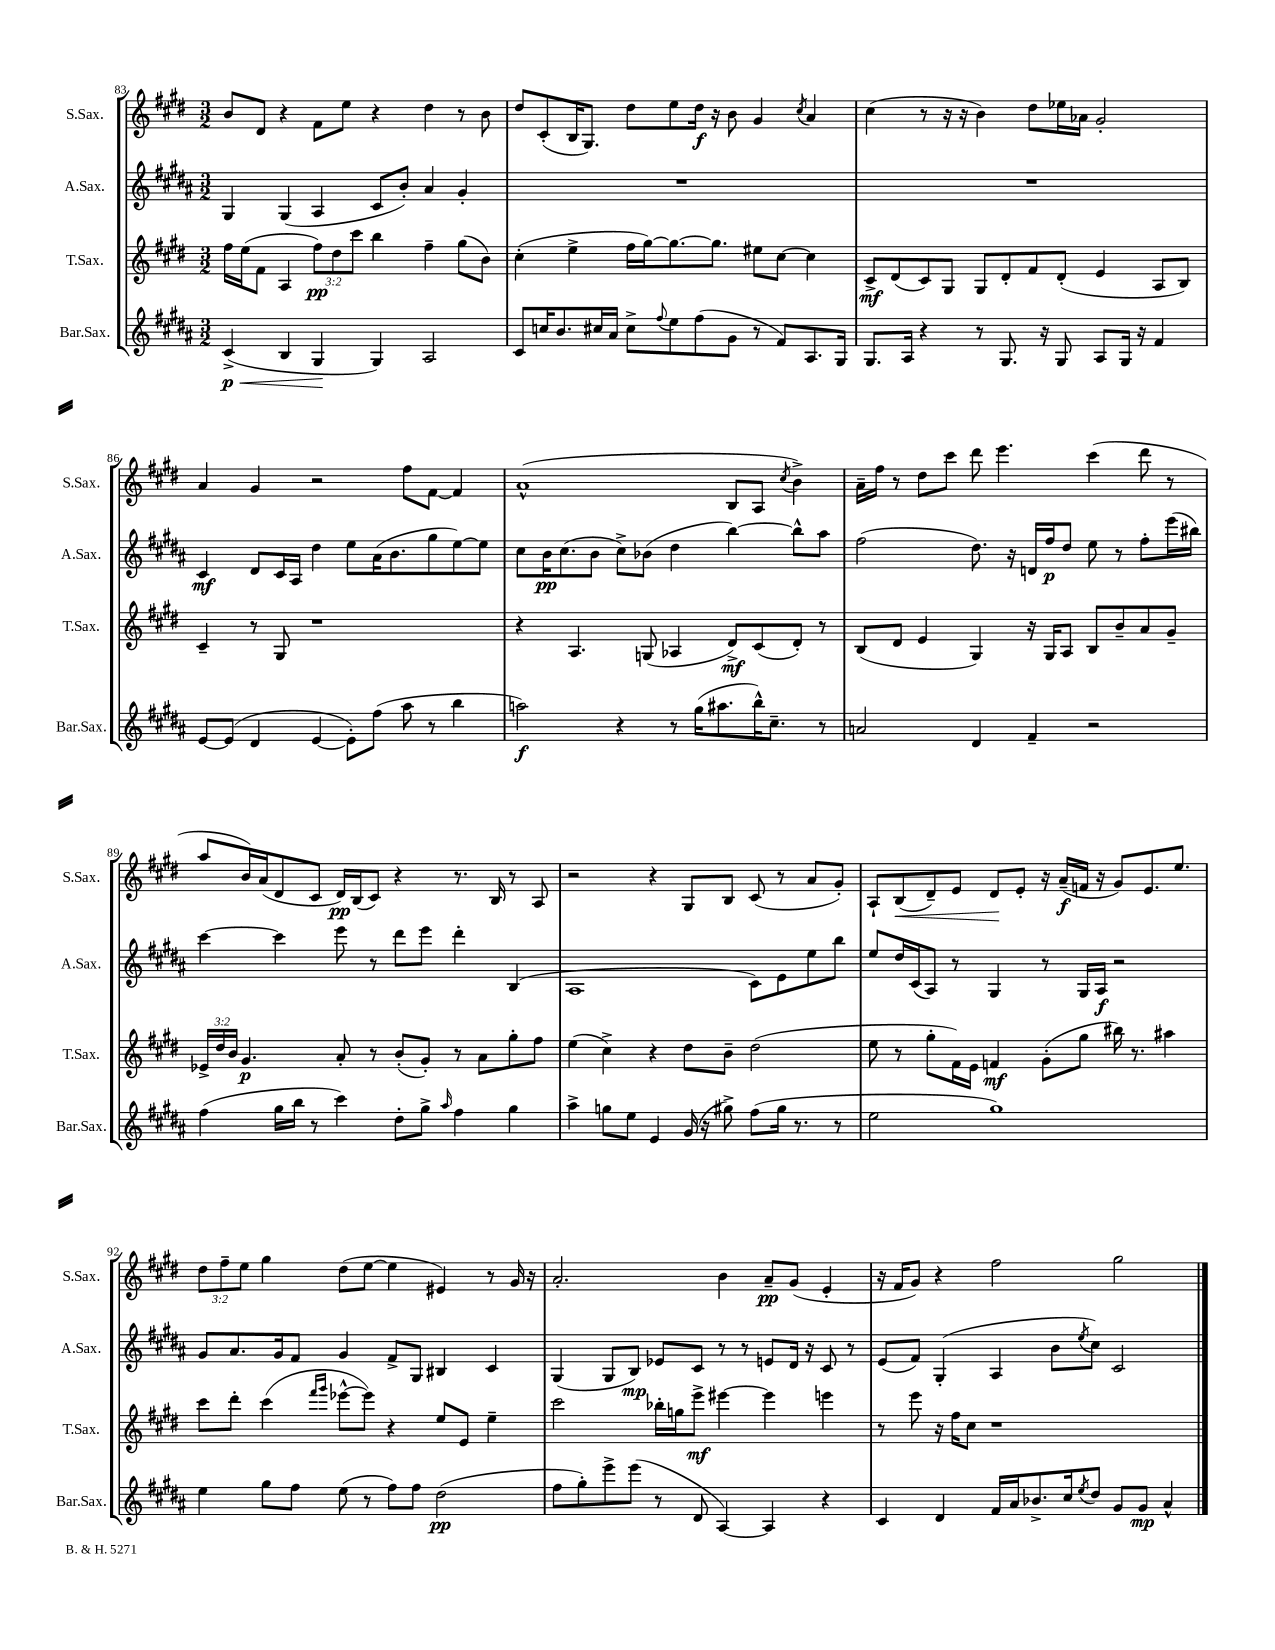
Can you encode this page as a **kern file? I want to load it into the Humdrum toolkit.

**kern	**kern	**kern	**kern
*staff4	*staff3	*staff2	*staff1
*clefG2	*clefG2	*clefG2	*clefG2
*k[f#c#g#d#a#]	*k[f#c#g#d#]	*k[f#c#g#d#a#]	*k[f#c#g#d#]
*M3/2	*M3/2	*M3/2	*M3/2
(4c#^/	16ff#\LL	4G#/	8b/L
.	(16ee\J	.	.
.	8f#\J	.	8d#/J
4B/	4A/	(4G#/	4r
4G#/	12ff#\L)	4A#/	8f#\L
.	12dd#\	.	.
.	.	.	8ee\J
.	12ccc#\J	.	.
4G#/)	4bb\	8c#/L	4r
.	.	8b'/J)	.
2A#/	4ff#~\	4a#/	4dd#\
.	(8gg#\L	4g#'/	8r
.	8b\J)	.	8b\
=	=	=	=
8c#/L	(4cc#'\	1.r	8dd#/L
16cc/K	.	.	(8c#'/
8.b/	.	.	.
.	4ee^\	.	16B/K
.	.	.	8.G#/J)
16cc#/L	.	.	.
16a#/JJ	.	.	.
8cc#^\L	16ff#\LL	.	8dd#\L
.	[16gg#\J)	.	.
8qqff#/	.	.	.
8ee\	8.gg#\_	.	8ee\
(8ff#\	.	.	16dd#\Jk
.	8.gg#\]J	.	16r
8g#\J	.	.	8b\
8r	8ee#\L	.	4g#/
8f#/L)	[8cc#\J	.	.
.	.	.	8qcc#/
8.A#/	4cc#\]	.	4a/
16G#/Jk	.	.	.
=	=	=	=
8.G#/L	8c#^/L	1.r	(4cc#\
.	(8d#/	.	.
16A#/Jk	.	.	.
4r	8c#/)	.	8r
.	8G#/J	.	16r
.	.	.	16r
8r	8G#/L	.	4b\)
8.G#/	8d#'/	.	.
.	8f#/	.	8dd#\L
16r	.	.	.
8G#/	(8d#'/J	.	16ee-\L
.	.	.	16a-\JJ
8A#/L	4e/	.	2g#'/
16G#/Jk	.	.	.
16r	.	.	.
4f#/	8A/L	.	.
.	8B/J)	.	.
=	=	=	=
[8e/L	4c#~/	4c#/	4a/
(8e/]J	.	.	.
4d#/	8r	8d#/L	4g#/
.	8G#/	16c#/L	.
.	.	16A#/JJ	.
[4e/	1r	4dd#\	2r
8e'\]L)	.	8ee\L	.
(8ff#\J	.	(16a#\K	.
.	.	8.b\	.
8aa#\	.	.	8ff#\L
8r	.	8gg#\	[8f#\J
4bb\	.	[8ee\)	4f#/]
.	.	8ee\]J	.
=	=	=	=
2aa\)	4r	8cc#\L	(1a^^
.	.	16b\K	.
.	.	(8.cc#\	.
.	4.A/	.	.
.	.	8b\J	.
4r	.	8cc#^\L)	.
.	(8G/	(8b-\J	.
8r	4A-/	4dd#\	.
(16gg#\LK	.	.	.
8.aa#\	.	.	.
.	8d#^/L)	[4bb\)	8B/L
16bb^^\K)	(8c#/	.	8A/J
8.cc#~\J	.	.	.
.	.	.	8qcc#/
.	8d#'/J)	8bb^^\]L	4b^\)
8r	8r	8aa#\J	.
=	=	=	=
2a/	(8B/L	(2ff#\	16a~\LL
.	.	.	16ff#\JJ
.	8d#/J	.	8r
.	4e/	.	8dd#\L
.	.	.	8ccc#\J
4d#/	4G#/)	8.dd#\)	8ddd#\
.	.	.	4.eee\
.	.	16r	.
4f#~/	16r	16d/LL	.
.	16G#/LK	16ff#/J	.
.	8A/J	8dd#/J	.
2r	8B/L	8ee\	(4ccc#\
.	8b~/	8r	.
.	8a/	8ff#'\L	8ddd#\
.	8g#~/J	(16eee\L	8r
.	.	16bb#\JJ)	.
=	=	=	=
(4ff#\	24e-^/LL	[4ccc#\	8aa/L
.	24dd#/	.	.
.	24b/JJ	.	.
.	4.g#/	.	16b/L)
.	.	.	(16a/J
16gg#\LL	.	4ccc#\]	8d#/
16bb\JJ	.	.	.
8r	.	.	8c#/J
4ccc#\)	8a'/	8eee\	16d#/LL)
.	.	.	(16B/J
.	8r	8r	8c#/J)
8dd#'\L	(8b'/L	8ddd#\L	4r
8gg#^\J	8g#'/J)	8eee\J	.
16qqaa#/	.	.	.
4ff#\	8r	4ddd#'\	8.r
.	8a\L	.	.
.	.	.	16B/
4gg#\	8gg#'\	(4B/	8r
.	8ff#\J	.	8A/
=	=	=	=
4aa#^\	(4ee\	1A#	2r
8gg\L	4cc#^\)	.	.
8ee\J	.	.	.
4e/	4r	.	4r
(16g#/	8dd#\L	.	8G#/L
16r	.	.	.
8gg#^\)	8b~\J	.	8B/J
(8ff#\L	(2dd#\	8c#\L)	(8c#/
16gg#\Jk	.	8e\	8r
8.r	.	.	.
.	.	8ee\	8a/L
8r	.	8bb\J	8g#'/J)
=	=	=	=
2ee\	8ee\	8ee/L	8A`/L
.	8r	16dd#/L	(8B/
.	.	(16c#/J	.
.	8gg#'\L	8A#/J)	8d#~/)
.	16f#\L)	8r	8e/J
.	16e\JJ	.	.
1gg#)	4f/	4G#/	8d#/L
.	.	.	8e'/J
.	(8g#'\L	8r	16r
.	.	.	(16a~/LL
.	8gg#\J	16G#/LL	16f/JJ
.	.	16A#/JJ	16r
.	16bb#\)	2r	8g#/L)
.	8.r	.	.
.	.	.	8.e/
.	4aa#\	.	.
.	.	.	8.ee/J
=	=	=	=
4ee\	8ccc#\L	8g#/L	12dd#\L
.	.	.	12ff#~\
.	8ddd#'\J	8.a#/	.
.	.	.	12ee\J
8gg#\L	(4ccc#\	.	4gg#\
.	.	16g#/k	.
8ff#\J	.	8f#/J	.
.	16qqfff#/LL	.	.
.	16qqggg#/JJ	.	.
(8ee\	[8eee-^^\L	4g#/	(8dd#\L
8r	8eee-\]J)	.	[8ee\J
8ff#\L)	4r	8f#^/L	4ee\]
8ff#\J	.	8G#/J	.
(2dd#\	8ee/L	4B#/	4e#/)
.	8e/J	.	.
.	4ee~\	4c#/	8r
.	.	.	16g#/
.	.	.	16r
=	=	=	=
8ff#\L	2ccc#\	(4G#/	2.a'/
8gg#'\)	.	.	.
8eee^\	.	8G#/L	.
(8eee\J	.	8B/J)	.
8r	16bb-'\LL	8e-/L	.
.	16gg\J	.	.
8d#/	8eee^\J	8c#/J	.
[4A#/)	[4eee#\	8r	4b\
.	.	8r	.
4A#/]	4eee#\]	8e/L	8a~/L
.	.	16d#/Jk	(8g#/J
.	.	16r	.
4r	4eee\	8c#/	4e'/
.	.	8r	.
=	=	=	=
4c#/	8r	(8e/L	16r
.	.	.	16f#/LK
.	8eee\	8f#/J)	8g#/J)
4d#/	16r	(4G#'/	4r
.	16ff#\LK	.	.
.	8cc#\J	.	.
16f#/LL	1r	4A#/	2ff#\
16a#/J	.	.	.
8.b-^/	.	.	.
.	.	8b\L	.
16cc#/k	.	.	.
8qee/	.	8qee/	.
8dd#/J	.	8cc#\J)	.
8g#/L	.	2c#/	2gg#\
8g#/J	.	.	.
4a#^^/	.	.	.
==	==	==	==
*-	*-	*-	*-
